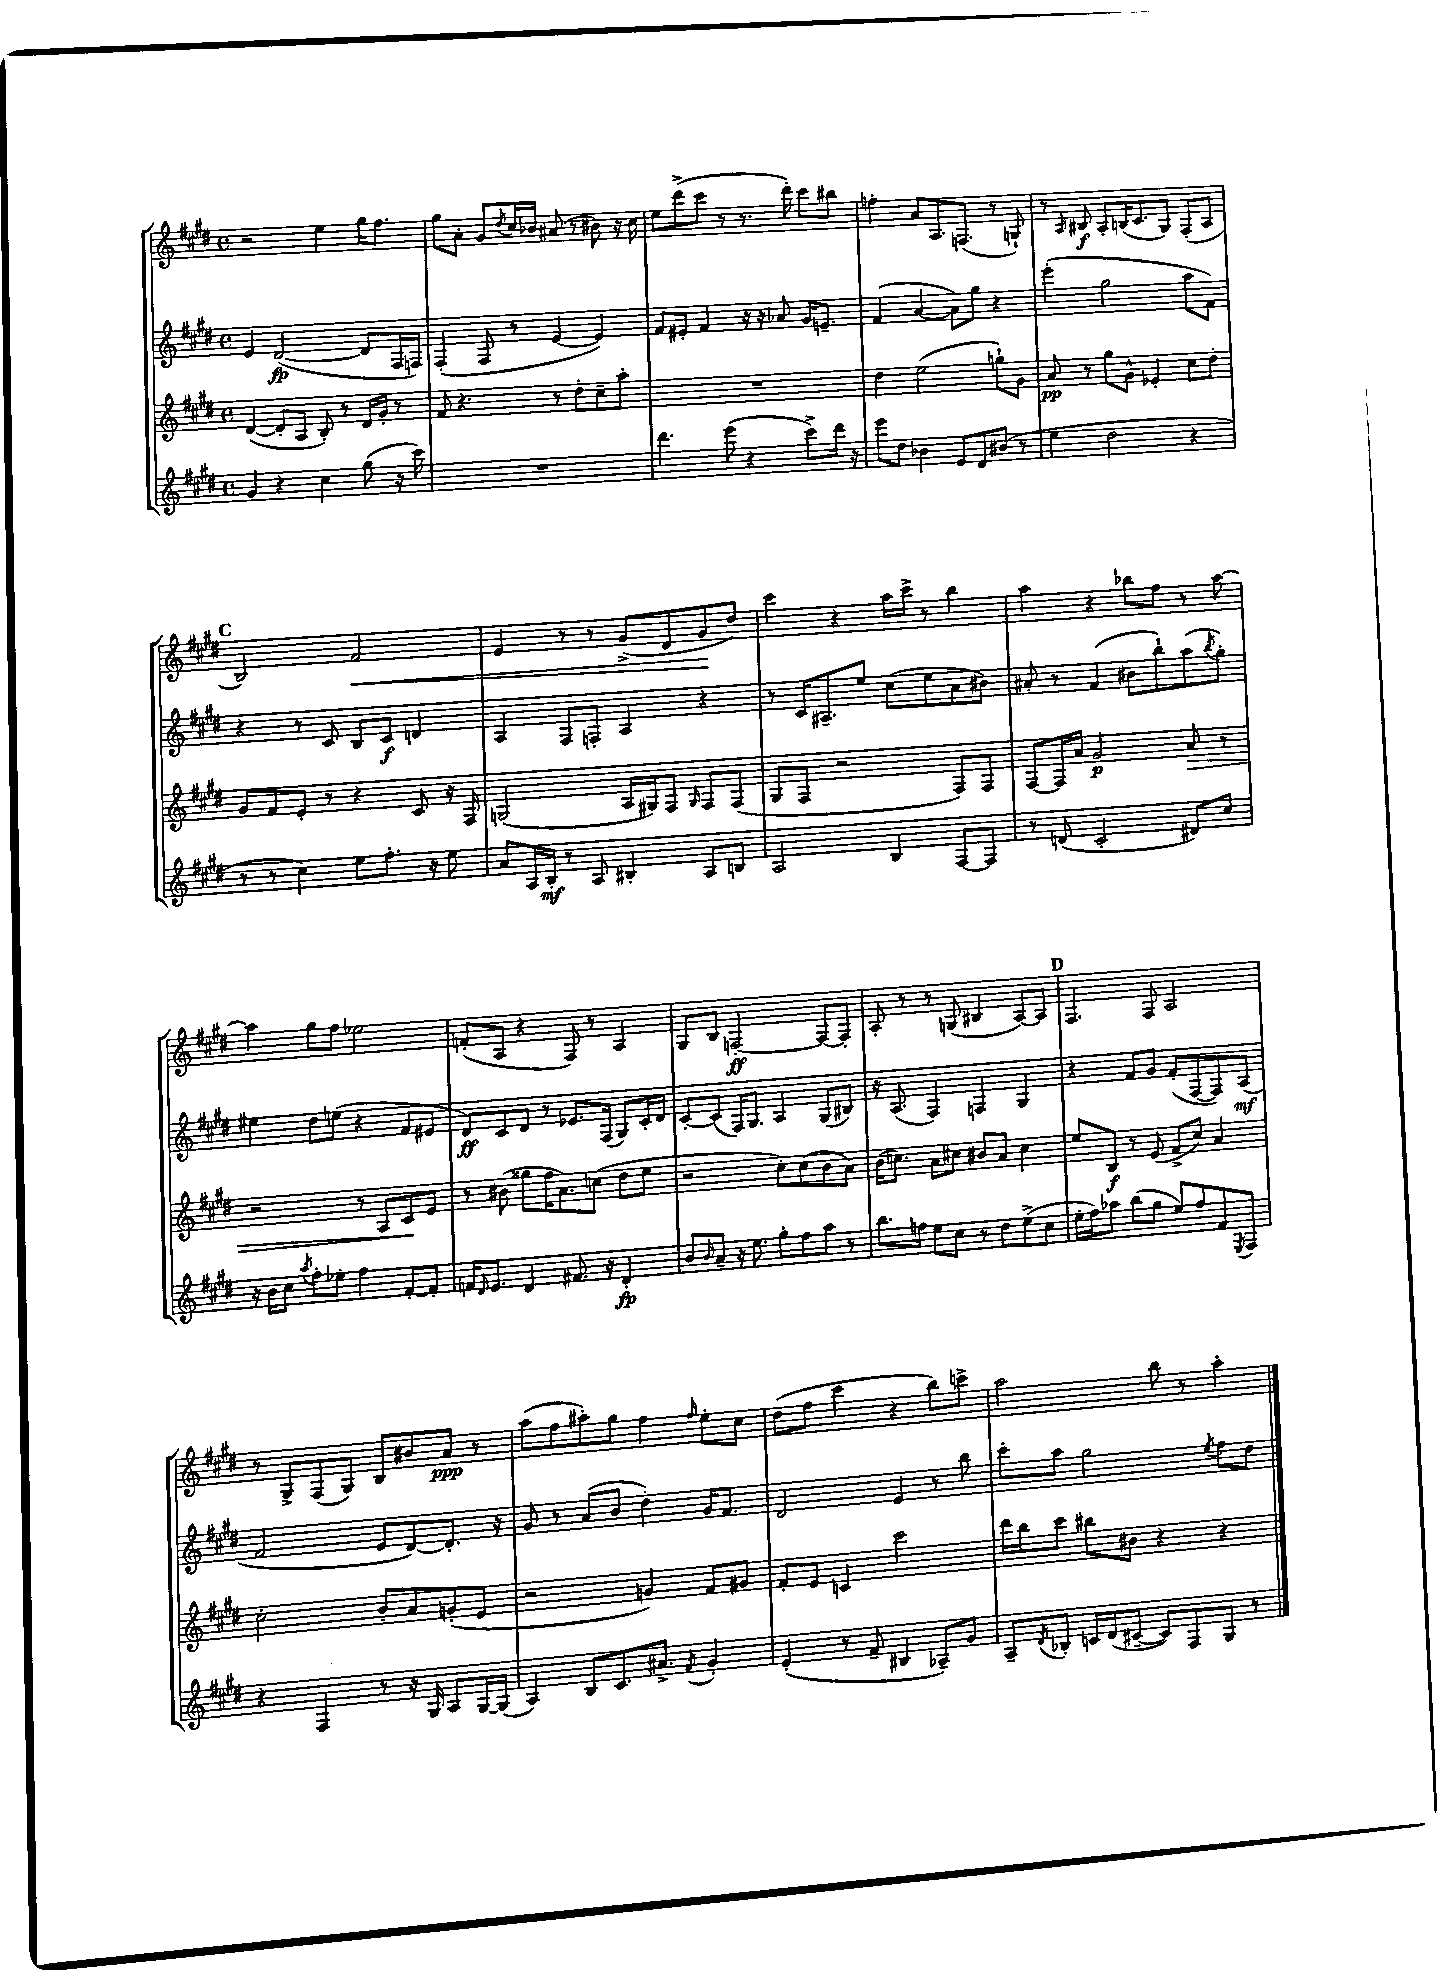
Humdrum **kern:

**kern	**dynam	**kern	**dynam	**kern	**dynam	**kern	**dynam
*part4	*part4	*part3	*part3	*part2	*part2	*part1	*part1
*staff4	*staff4	*staff3	*staff3	*staff2	*staff2	*staff1	*staff1
*clefG2	*	*clefG2	*	*clefG2	*	*clefG2	*
*k[f#c#g#d#]	*	*k[f#c#g#d#]	*	*k[f#c#g#d#]	*	*k[f#c#g#d#]	*
*M4/4	*	*M4/4	*	*M4/4	*	*M4/4	*
*met(c)	*	*met(c)	*	*met(c)	*	*met(c)	*
=16	=16	=16	=16	=16	=16	=16	=16
4g#/	.	([4d#/	.	4e/	.	2r	.
4r	.	8d#'/L]	.	([2d#/	fp	.	.
.	.	8A/J	.	.	.	.	.
4cc#\	.	8B'/)	.	.	.	4ee\	.
.	.	8r	.	.	.	.	.
(8gg#\	.	16d#/LL	.	8d#/L]	.	16gg#\KL	.
.	.	16g#'/JJ	.	.	.	8.ff#\J	.
16r	.	8r	.	16F#/L	.	.	.
16ccc#\)	.	.	.	16Fn/JJ)	.	.	.
=17	=17	=17	=17	=17	=17	=17	=17
1r	.	8f#/	.	(4F#'/	.	8gg#\L	.
.	.	4.r	.	.	.	8a'\J	.
.	.	.	.	8F#/	.	8g#/L	.
.	.	.	.	.	.	8qdd#/	.
.	.	.	.	8r	.	16cc#/L	.
.	.	.	.	.	.	16b-X/JJ	.
.	.	8r	.	[4e/	.	(8a#X/	.
.	.	8dd#'\L	.	.	.	8r	.
.	.	8cc#~\	.	4e/])	.	8b#X\)	.
.	.	8aa'\J	.	.	.	16r	.
.	.	.	.	.	.	16cc#\	.
=18	=18	=18	=18	=18	=18	=18	=18
4.ddd#\	.	1r	.	8f#/L	.	8ee\L	.
.	.	.	.	8e#X'/J	.	(8ddd#^\	.
.	.	.	.	4f#/	.	8ccc#\J	.
(8eee\	.	.	.	.	.	8r	.
4r	.	.	.	16r	.	8.r	.
.	.	.	.	16r	.	.	.
.	.	.	.	8a-X/	.	.	.
.	.	.	.	.	.	16ddd#'\)	.
8ccc#^\L)	.	.	.	16g#/KL	.	8ccc#\L	.
.	.	.	.	8.en~/J	.	.	.
16ddd#\Jk	.	.	.	.	.	8bb#X\J	.
16r	.	.	.	.	.	.	.
=19	=19	=19	=19	=19	=19	=19	=19
8eee\L	.	4dd#\	.	(4f#/	.	4ffn'\	.
8dd#\J	.	.	.	.	.	.	.
4b-X\	.	(2ee\	.	[4a/	.	8a/L	.
.	.	.	.	.	.	8.A/	.
8e/L	.	.	.	8a\L])	.	.	.
.	.	.	.	.	.	(8.Fn/J	.
8d#/	.	.	.	8gg#\J	.	.	.
(8b#X/J	.	8ggn`\L)	.	4r	.	8r	.
8r	.	8g#\J	.	.	.	8Gn`/)	.
=20	=20	=20	=20	=20	=20	=20	=20
4ee\	.	8a/	pp	(4eee'\	.	8r	.
.	.	.	.	.	.	16qqA/	.
.	.	8r	.	.	.	8B#X/	f
2dd#\	.	8gg#\L	.	2gg#\	.	8A'/L	.
.	.	8g#^^\J	.	.	.	(16Bn/K	.
.	.	.	.	.	.	8.c#/	.
.	.	4e-X'/	.	.	.	.	.
.	.	.	.	.	.	8G#/J)	.
4r	.	8cc#\L	.	8aa\L	.	(8F#'/L	.
.	.	8dd#'\J	.	8f#\J)	.	8A/J	.
!!LO:LB:g=z
!!LO:REH:place=s1:t=C
=21	=21	=21	=21	=21	=21	=21	=21
8r	.	8g#/L	.	4r	.	2B/)	.
8r	.	8f#/	.	.	.	.	.
4cc#\)	.	8e'/J	.	8r	.	.	.
.	.	8r	.	8c#/	.	.	.
!	!	!	!	!	!	!	!LO:HP:b
8ee\L	.	4r	.	8B/L	.	2f#/	<
8.ff#'\J	.	.	.	8c#/J	f	.	.
.	.	8c#/	.	4dn/	.	.	.
16r	.	.	.	.	.	.	.
8ee\	.	16r	.	.	.	.	.
.	.	16F#/	.	.	.	.	.
=22	=22	=22	=22	=22	=22	=22	=22
8a/L	.	(2Gn/	.	4A/	.	4e/	.
16A/L	.	.	.	.	.	.	.
16B'/JJ	mf	.	.	.	.	.	.
8r	.	.	.	8F#/L	.	8r	.
8A/	.	.	.	8Fn'/J	.	8r	.
4B#X'/	.	16A/LL	.	4A/	.	(8g#^/L	.
.	.	16G#X/J)	.	.	.	.	.
.	.	8F#/J	.	.	.	8d#/	.
.	.	16qqG#/	.	.	.	.	.
8A/L	.	8F#/L	.	4r	.	8g#/	.
8Bn/J	.	(8F#/J	.	.	.	8dd#/J)	[
=23	=23	=23	=23	=23	=23	=23	=23
2A/	.	8G#/L	.	8r	.	4ccc#\	.
.	.	8F#/J	.	16c#/KL	.	.	.
.	.	.	.	8.A#X~/	.	.	.
.	.	2r	.	.	.	4r	.
.	.	.	.	8ee/J	.	.	.
4B/	.	.	.	(8cc#\L	.	16aa\LL	.
.	.	.	.	.	.	16ccc#^\JJ	.
.	.	.	.	8ee\	.	8r	.
[8F#/L	.	8F#/L)	.	8a\	.	4bb\	.
8F#/J]	.	8F#/J	.	8b#X\J)	.	.	.
=24	=24	=24	=24	=24	=24	=24	=24
8r	.	[8F#/L	.	8a#X'/	.	4aa\	.
(8dn/	.	16F#/L]	.	8r	.	.	.
.	.	16a/JJ	.	.	.	.	.
2c#'/	.	2g#/	p	(4f#/	.	4r	.
.	.	.	.	8b#X\L	.	8bb-X\L	.
.	.	.	.	8bb`\)	.	8ff#\J	.
!	!	!	!LO:HP:b	!	!	!	!
8d#X/L)	.	8a/	>	(8aa\	.	8r	.
.	.	.	.	8qbb/	.	.	.
8cc#/J	.	8r	.	8gg#'\J)	.	[8aa\	.
!!LO:LB:g=z
=25	=25	=25	=25	=25	=25	=25	=25
16r	.	2r	.	4ee#X\	.	4aa\]	.
16b\KL	.	.	.	.	.	.	.
8cc#\J	.	.	.	.	.	.	.
8qaa/	.	.	.	.	.	.	.
8ff#'\L	.	.	.	8dd#\L	.	8gg#\L	.
8ee-X'\J	.	.	.	(8een\J	.	8ff#\J	.
4ff#\	.	8r	.	4r	.	2ee-X\	.
.	.	8A/L	.	.	.	.	.
[8f#'/L	.	8c#/	.	8f#/L	.	.	.
8f#'/J]	.	8e/J	]	8e#X/J	.	.	.
=26	=26	=26	=26	=26	=26	=26	=26
16fn/KL	.	8r	.	8d#/L)	ff	(8fn'/L	.
16qqd#/	.	.	.	.	.	.	.
8.e/J	.	.	.	.	.	.	.
.	.	(8b#X\	.	8c#/	.	8A/J	.
4d#/	.	8gg##X\L	.	8d#/J	.	4r	.
.	.	16ff#\K	.	8r	.	.	.
.	.	8.a\)	.	.	.	.	.
8.f#X/	.	.	.	8.e-X/L	.	8F#/)	.
.	.	(8ccn\J	.	.	.	8r	.
16r	.	.	.	(16F#/Jk	.	.	.
4d#'/	fp	8dd#\L	.	8G#/L)	.	4A/	.
.	.	8ee\J	.	16c#'/L	.	.	.
.	.	.	.	16d#/JJ	.	.	.
=27	=27	=27	=27	=27	=27	=27	=27
8b/L	.	2r	.	[8c#'/L	.	8G#/L	.
16qqb/	.	.	.	.	.	.	.
8a~/J	.	.	.	(8c#/J]	.	8B/J	.
16r	.	.	.	16F#/KL)	.	[2Fn'/	ff
8.ee\	.	.	.	8.G#/J	.	.	.
8gg#'\L	.	8cc#'\L)	.	4A/	.	.	.
8ff#\	.	(8cc#\	.	.	.	.	.
8aa\J	.	8b\	.	(8G#/L	.	8F/L_	.
8r	.	8a\J)	.	8B#X/J)	.	8F'/J]	.
=28	=28	=28	=28	=28	=28	=28	=28
8.bb\L	.	(16b\KL	.	16r	.	8A'/	.
.	.	8.ccn\J)	.	(8.A/	.	.	.
.	.	.	.	.	.	8r	.
16ffn\Jk	.	.	.	.	.	.	.
8ee\L	.	8a\L	.	4F#/)	.	8r	.
8cc#\J	.	8cc#X\J	.	.	.	(8Gn/	.
8r	.	8b#X/L	.	4Fn/	.	4B#X/	.
8dd#\L	.	8a/J	.	.	.	.	.
(8ee^\	.	4cc#\	.	4G#/	.	[8A/L)	.
8cc#\J	.	.	.	.	.	8A/J]	.
!!LO:REH:place=s1:t=D
=29	=29	=29	=29	=29	=29	=29	=29
16ee'\LL	.	8ee/L	.	4r	.	4.F#/	.
16ff#\J)	.	.	.	.	.	.	.
8aa-X\J	.	8B/J	f	.	.	.	.
(8bb\L	.	8r	.	8f#/L	.	.	.
8gg#\J	.	(8e/	.	8g#/J	.	8F#/	.
8ee/L)	.	8f#^/L	.	(8f#'/L	.	2A/	.
8ff#/	.	8cc#/J)	.	[8F#/	.	.	.
8f#/	.	4a/	.	8F#/])	.	.	.
8qE/	.	.	.	.	.	.	.
8F#/J	.	.	.	(8A/J	mf	.	.
!!LO:LB:g=z
=30	=30	=30	=30	=30	=30	=30	=30
4r	.	2cc#'\	.	2f#/	.	8r	.
.	.	.	.	.	.	8G#^/L	.
4F#/	.	.	.	.	.	(8F#/	.
.	.	.	.	.	.	8G#/J)	.
8r	.	8b'/L	.	8e/L	.	8B/L	.
16r	.	8a/	.	[8d#/)	.	8b#X/	.
16G#/	.	.	.	.	.	.	.
8A/L	.	(8gn'/	.	8.d#'/J]	.	8a/J	ppp
[16G#/L	.	8e/J	.	.	.	8r	.
(16G#/JJ]	.	.	.	16r	.	.	.
=31	=31	=31	=31	=31	=31	=31	=31
4A/)	.	2r	.	8g#/	.	(8aa\L	.
.	.	.	.	8r	.	8ff#\	.
8B/L	.	.	.	(8a/L	.	8aa#X'\)	.
8.c#/	.	.	.	8b/J	.	8gg#\J	.
.	.	4gn/)	.	4dd#'\)	.	4ff#\	.
8.a#X^/J	.	.	.	.	.	.	.
8qf#/	.	.	.	.	.	16qqff#/	.
4g#'/	.	8f#/L	.	16g#/KL	.	8ee'\L	.
.	.	.	.	8.f#/J	.	.	.
.	.	8g#X/J	.	.	.	8cc#\J	.
=32	=32	=32	=32	=32	=32	=32	=32
(4e'/	.	8f#'/L	.	2d#/	.	(8dd#\L	.
.	.	8e/J	.	.	.	8ff#\J	.
8r	.	4cn/	.	.	.	4ccc#\	.
8f#~/	.	.	.	.	.	.	.
4B#X/	.	2ccc#\	.	4e/	.	4r	.
8A-X~/L)	.	.	.	8r	.	8bb\L)	.
8g#/J	.	.	.	8bb\	.	8cccn^\J	.
=33	=33	=33	=33	=33	=33	=33	=33
8A~/L	.	16ddd#\LL	.	8ccc#'\L	.	2aa\	.
.	.	16bb\J	.	.	.	.	.
8qd#/	.	.	.	.	.	.	.
8B-X'/J	.	8ccc#\J	.	8aa\J	.	.	.
16cn/LL	.	8bb#X\L	.	2gg#\	.	.	.
(16d#/J	.	.	.	.	.	.	.
[8c#X~/J	.	8b#X\J	.	.	.	.	.
8c#/L])	.	4r	.	.	.	8bb\	.
8F#/	.	.	.	.	.	8r	.
.	.	.	.	8qee/	.	.	.
8G#/J	.	4r	.	8ff#\L	.	4aa'\	.
8r	.	.	.	8dd#\J	.	.	.
==	==	==	==	==	==	==	==
*-	*-	*-	*-	*-	*-	*-	*-
